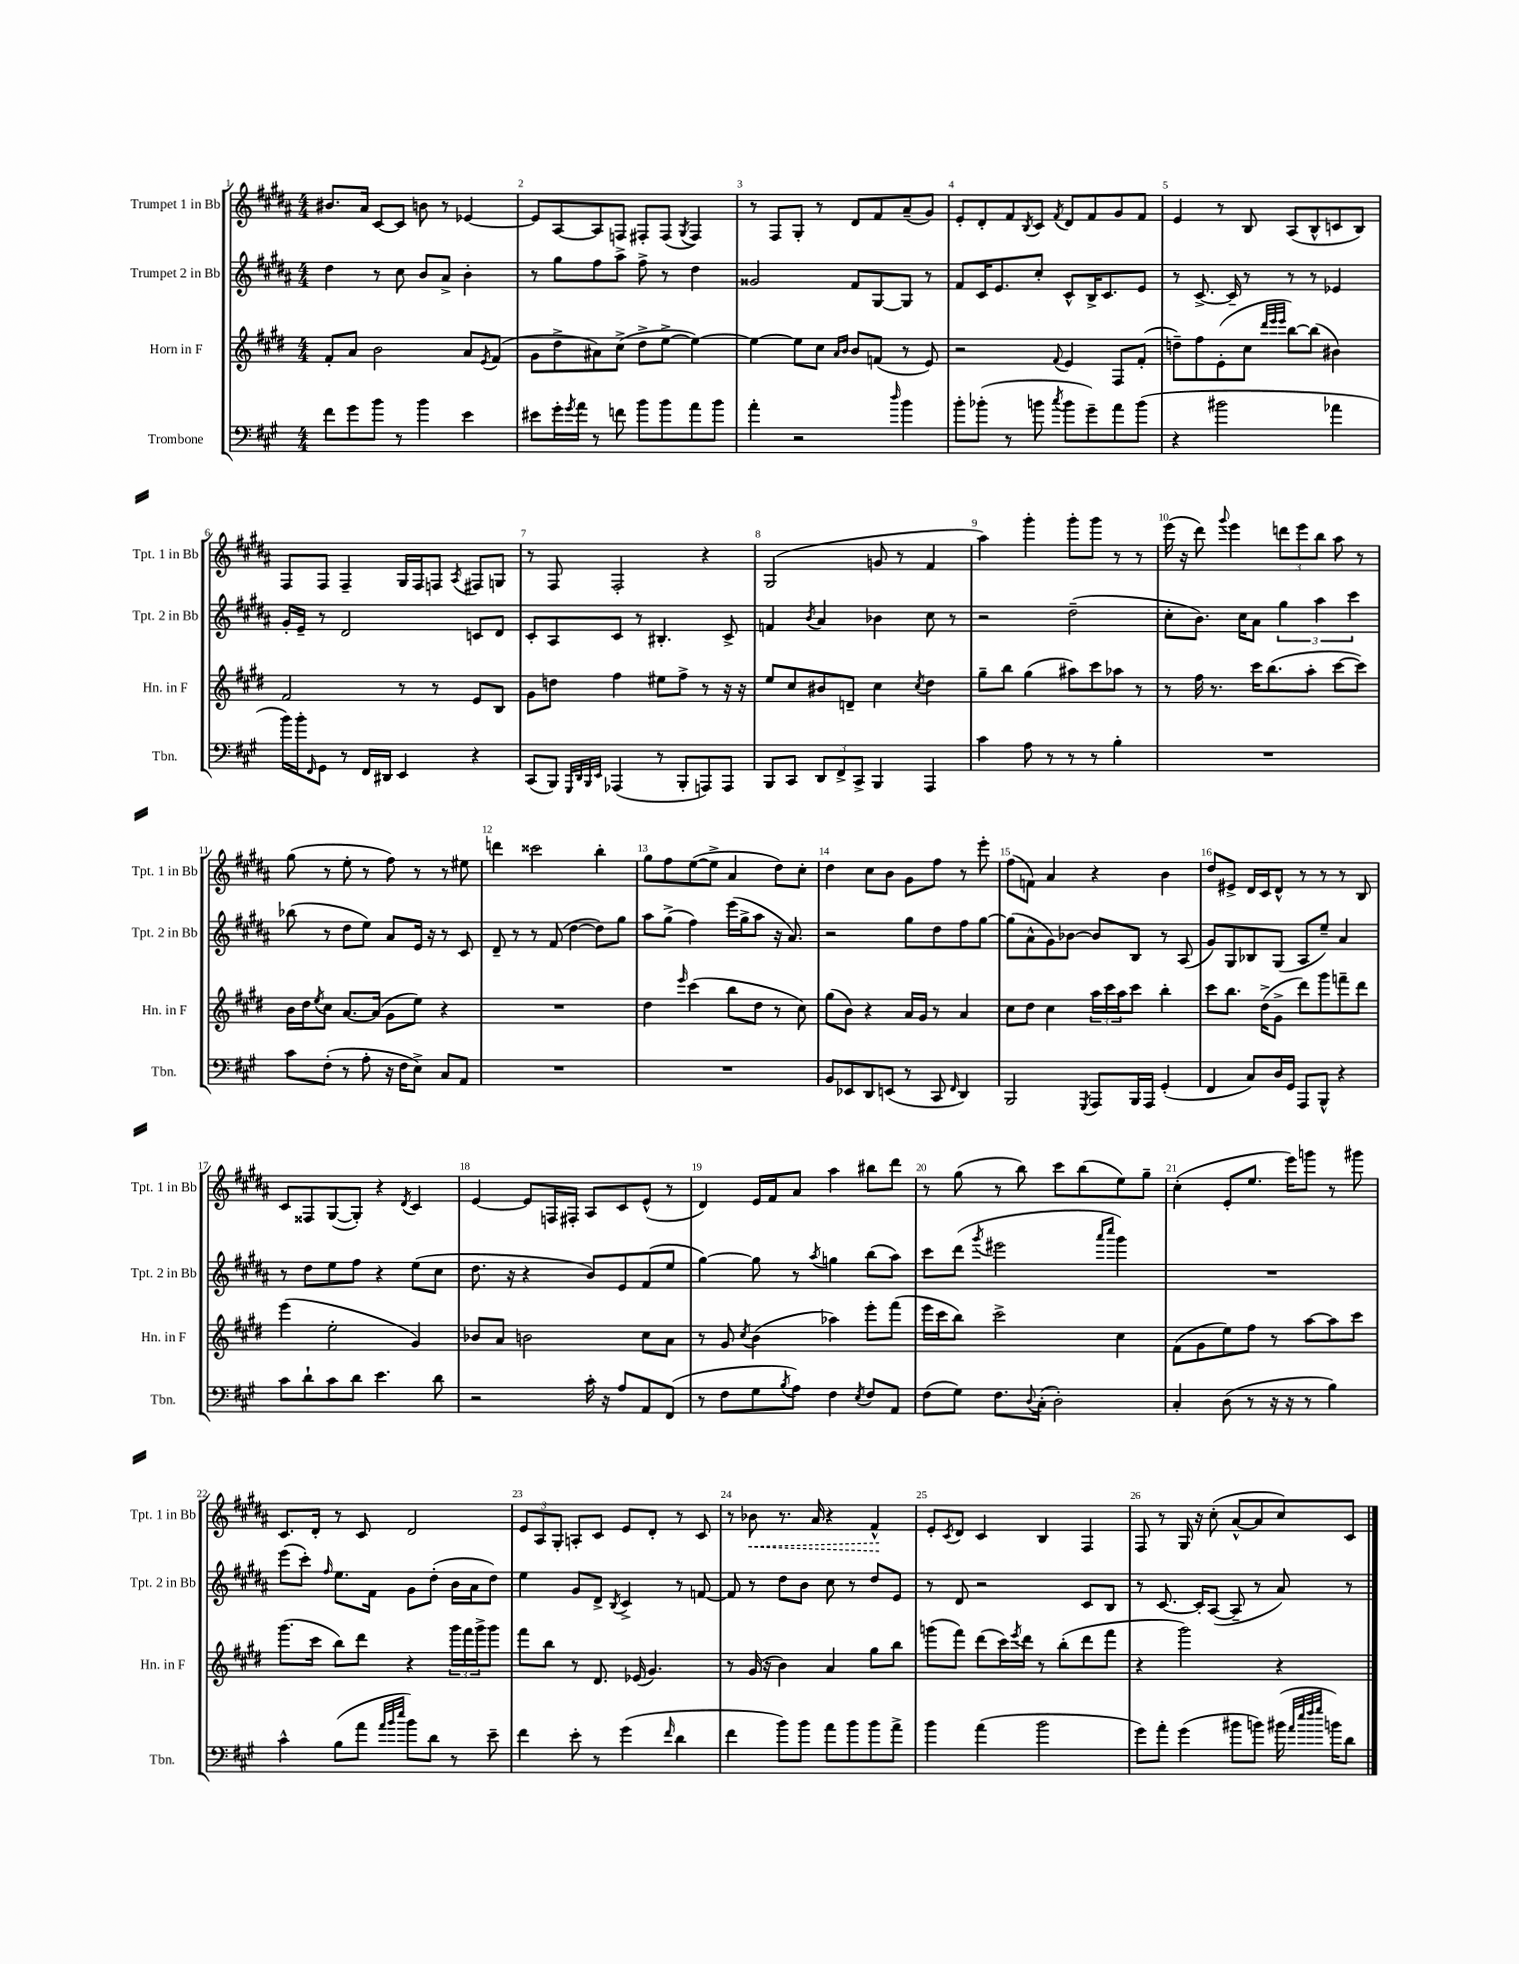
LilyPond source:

<<
\new StaffGroup <<
\new Staff = "s0" \with { instrumentName = "Trumpet 1 in Bb" shortInstrumentName = "Tpt. 1 in Bb" } {
    \clef treble \key b \major \numericTimeSignature \time 4/4
    bis'8. ais'16 cis'8~ cis'8 b'8 r8 ees'4~ |
    ees'8 ais8~ ais8 f8 fis8-. fis8( \acciaccatura { gis8 } fis4) |
    r8 fis8 gis8-. r8 dis'8 fis'8 ais'8--( gis'8) |
    e'8-. dis'8-. fis'8 \acciaccatura { b8 } cis'8 \acciaccatura { fis'8 } dis'8 fis'8 gis'8 fis'8 |
    e'4 r8 b8 ais8( b8-^ c'8 b8) |
    fis8 fis8 fis4-- gis16 fis16 f8 \acciaccatura { ais8 } fis8 g8 |
    r8 fis8 fis2-. r4 |
    gis2( g'8 r8 fis'4 |
    ais''4) gis'''4-. gis'''8-. gis'''8 r8 r8 |
    e'''16( r16 dis'''8) \appoggiatura { gis'''8 } e'''4 \tuplet 3/2 { d'''8 e'''8 b''8 } ais''8 r8 |
    gis''8( r8 e''8-. r8 fis''8) r8 r8 eis''8 |
    d'''4 cisis'''2 b''4-. |
    gis''8 fis''8 e''8~( e''8-> ais'4 dis''8) cis''8-. |
    dis''4 cis''8 b'8 gis'8 fis''8 r8 e'''8-. |
    fis''8( f'8) ais'4 r4 b'4 |
    dis''8 eis'8-> dis'16 cis'16 dis'8-^ r8 r8 r8 b8 |
    cis'8 fisis8 gis8~( gis8-.) r4 \acciaccatura { dis'8 } cis'4 |
    e'4~ e'8 f16 fis16-. ais8 cis'8 e'8-^( r8 |
    dis'4) e'16 fis'16 ais'8 ais''4 bis''8 dis'''8 |
    r8 gis''8( r8 b''8) cis'''8 b''8( e''8) gis''8-- |
    cis''4-.( e'8-. e''8. e'''16) g'''8 r8 gis'''8 |
    cis'8. dis'16-. r8 cis'8 dis'2 |
    \tuplet 3/2 { e'8 ais8 gis8-. } a8-. cis'8 e'8 dis'8-. r8 cis'8 |
    r8 \once \override Hairpin.style = #'dashed-line bes'8\< r8. ais'16 r4 fis'4-^\! |
    e'8-. \acciaccatura { cis'8 } dis'8 cis'4 b4 fis4 |
    fis8 r8 gis16 r16 cis''8-.( ais'8~-^ ais'8 cis''8) cis'8 \bar "|." |
}
\new Staff = "s1" \with { instrumentName = "Trumpet 2 in Bb" shortInstrumentName = "Tpt. 2 in Bb" } {
    \clef treble \key b \major \numericTimeSignature \time 4/4
    dis''4 r8 cis''8 b'8 ais'8-> b'4-. |
    r8 gis''8 fis''8 ais''8-> fis''8-> r8 dis''4 |
    gisis'2 fis'8 gis8~ gis8 r8 |
    fis'8 cis'16 e'8. cis''8-. cis'8-^ b16-> cis'8. e'8 |
    r8 cis'8.~-> cis'16-- r8 r8 r8 ees'4 |
    gis'16-. e'16-- r8 dis'2 c'8 dis'8 |
    cis'8-. ais8 cis'8 r8 bis4.-. cis'8-> |
    f'4 \acciaccatura { b'8 } ais'4 bes'4 cis''8 r8 |
    r2 dis''2--( |
    cis''8-. b'8.) cis''16 ais'8 \tuplet 3/2 { gis''4 ais''4 cis'''4 } |
    bes''8( r8 dis''8 e''8) ais'8 e'16 r16 r8 cis'8 |
    dis'8-- r8 r8 fis'8( dis''4~ dis''8) gis''8 |
    ais''8 gis''8->( fis''4) e'''16( gis''16-> ais''8 r16 ais'8.) |
    r2 gis''8 dis''8 fis''8 gis''8~ |
    gis''8( ais'8-^ gis'8) bes'8~ bes'8 b8 r8 ais8( |
    gis'8) gis8 bes8 gis8( ais8 e''8--) ais'4 |
    r8 dis''8 e''8 fis''8 r4 e''8( cis''8 |
    dis''8. r16 r4 b'8) e'8 fis'8( e''8 |
    gis''4~) gis''8 r8 \acciaccatura { ais''8 } g''4 b''8( ais''8) |
    cis'''8 dis'''8( \acciaccatura { gis'''8 } eis'''2 \grace { ais'''16 cis''''16 } gis'''4) |
    R1 |
    e'''8( cis'''8-.) \grace { fis''16 } e''8. fis'16 gis'8 dis''8-.( b'16 ais'16 dis''8) |
    e''4 gis'8 dis'8-> \acciaccatura { b8 } cis'4-> r8 f'8~ |
    f'8 r8 dis''8 b'8 cis''8 r8 dis''8 e'8 |
    r8 dis'8 r2 cis'8 b8 |
    r8 cis'8.~ cis'16-. ais8~( ais8-- r8 ais'8) r8 \bar "|." |
}
\new Staff = "s2" \with { instrumentName = "Horn in F" shortInstrumentName = "Hn. in F" } {
    \clef treble \key e \major \numericTimeSignature \time 4/4
    fis'8-. a'8 b'2 a'8 \acciaccatura { e'8 } fis'8( |
    gis'8 dis''8-> ais'8) cis''8->( dis''8-> e''8~-> e''4~) |
    e''4~ e''8 cis''8 \grace { a'16 b'16 } b'8 f'8( r8 e'8) |
    r2 \appoggiatura { fis'8 } e'4 fis8 fis'8-.( |
    d''8--) fis''8 e'8-.( cis''8 \grace { dis'''32 e'''32 e'''32 } b''8~) b''8( bis'4) |
    fis'2 r8 r8 e'8 b8 |
    gis'8 d''8 fis''4 eis''8 fis''8-> r8 r16 r16 |
    e''8 cis''8 bis'8 d'8-- cis''4 \acciaccatura { cis''8 } dis''4 |
    gis''8-- b''8 gis''4( ais''8) cis'''8 aes''8 r8 |
    r8 fis''16 r8. cis'''16 b''8.( a''8-. cis'''8~ cis'''8) |
    b'16 dis''16 \acciaccatura { e''8 } cis''8 a'8.~ a'16( gis'8 e''8) r4 |
    R1 |
    dis''4 \grace { e'''16 } cis'''4( b''8 dis''8 r8 cis''8) |
    gis''8( b'8) r4 a'16 gis'16 r8 a'4 |
    cis''8 dis''8 cis''4 \tuplet 3/2 { a''16 cis'''16 a''16 } cis'''8 b''4-. |
    cis'''8 b''8. dis''16->( gis'8-> dis'''8) gis'''8 f'''8-- dis'''8 |
    e'''4( e''2-. gis'4) |
    bes'8 a'8 b'2 cis''8 a'8 |
    r8 gis'8 \acciaccatura { cis''8 } b'4( aes''4) e'''8-. fis'''8( |
    e'''16 cis'''16 b''8) cis'''2-> cis''4 |
    fis'8( gis'8 e''8) fis''8 r8 a''8~ a''8 cis'''8 |
    gis'''8.( cis'''16 b''8) dis'''8 r4 \tuplet 3/2 { gis'''16 fis'''16 gis'''16-> } gis'''8 |
    fis'''8 b''8 r8 dis'8. ees'16( gis'4.) |
    r8 gis'16( r16 b'4) a'4 gis''8 b''8 |
    g'''8( fis'''8) dis'''8( cis'''16) \acciaccatura { e'''8 } dis'''16 r8 b''8-.( dis'''8 fis'''8 |
    r4 gis'''2) r4 \bar "|." |
}
\new Staff = "s3" \with { instrumentName = "Trombone" shortInstrumentName = "Tbn." } {
    \clef bass \key a \major \numericTimeSignature \time 4/4
    fis'8 gis'8 b'8 r8 b'4 e'4 |
    eis'8 gis'16-. \acciaccatura { gis'8 } a'16 r8 f'8 b'8 b'8 a'8 b'8 |
    a'4-. r2 \grace { d''16 } b'4 |
    b'8-. bes'8-.( r8 b'8 \acciaccatura { cis''8 } b'8 gis'8--) a'8 b'8( |
    r4 bis'2 aes'4 |
    b'16) b'16-. \grace { fis,16 } gis,8 r8 fis,16 dis,16 e,4 r4 |
    cis,8( b,,8) \grace { gis,,32 d,32 b,,32 e,32 } aes,,4( r8 b,,8-. a,,8) a,,8 |
    b,,8 cis,8 \tuplet 3/2 { d,8 fis,8-> cis,8-> } b,,4 a,,4 |
    cis'4 a8 r8 r8 r8 b4-. |
    R1 |
    cis'8 fis8-.( r8 a8-. r16 fis16 e8->) cis8 a,8 |
    R1 |
    R1 |
    b,8 ees,8 d,8 e,8( r8 cis,8 \grace { fis,16 } d,4) |
    b,,2 \acciaccatura { gis,,8 } a,,8 b,,16 a,,16 gis,4-.( |
    fis,4 cis8) d16 gis,16 a,,8 b,,8-^ r4 |
    cis'8 d'8-! cis'8 d'8 e'4. d'8 |
    r2 cis'16-. r16 a8 a,8 fis,8( |
    r8 fis8 gis8 \acciaccatura { b8 } a8) fis4 \acciaccatura { e8 } fis8 a,8 |
    fis8( gis8) fis8. \appoggiatura { d8 } cis16-.( d2-.) |
    cis4-. d8( r8 r16 r16 r8 b4) |
    cis'4-^ b8( a'8 \grace { a'32 b'32 e''32 } b'8) d'8 r8 e'8-- |
    fis'4 e'8-. r8 gis'4( \grace { fis'16 } d'4 |
    fis'4 b'8) b'8 a'8 b'8 b'8 a'8-> |
    b'4 a'4( b'2 |
    gis'8) a'8-. gis'4( bis'8 b'8) bis'16( \grace { a'32 e''32 fis''32 gis''32 } b'16) d'8 \bar "|." |
}
>>
>>
\layout { \context { \Score \override BarNumber.break-visibility = ##(#f #t #t) barNumberVisibility = #all-bar-numbers-visible } }
